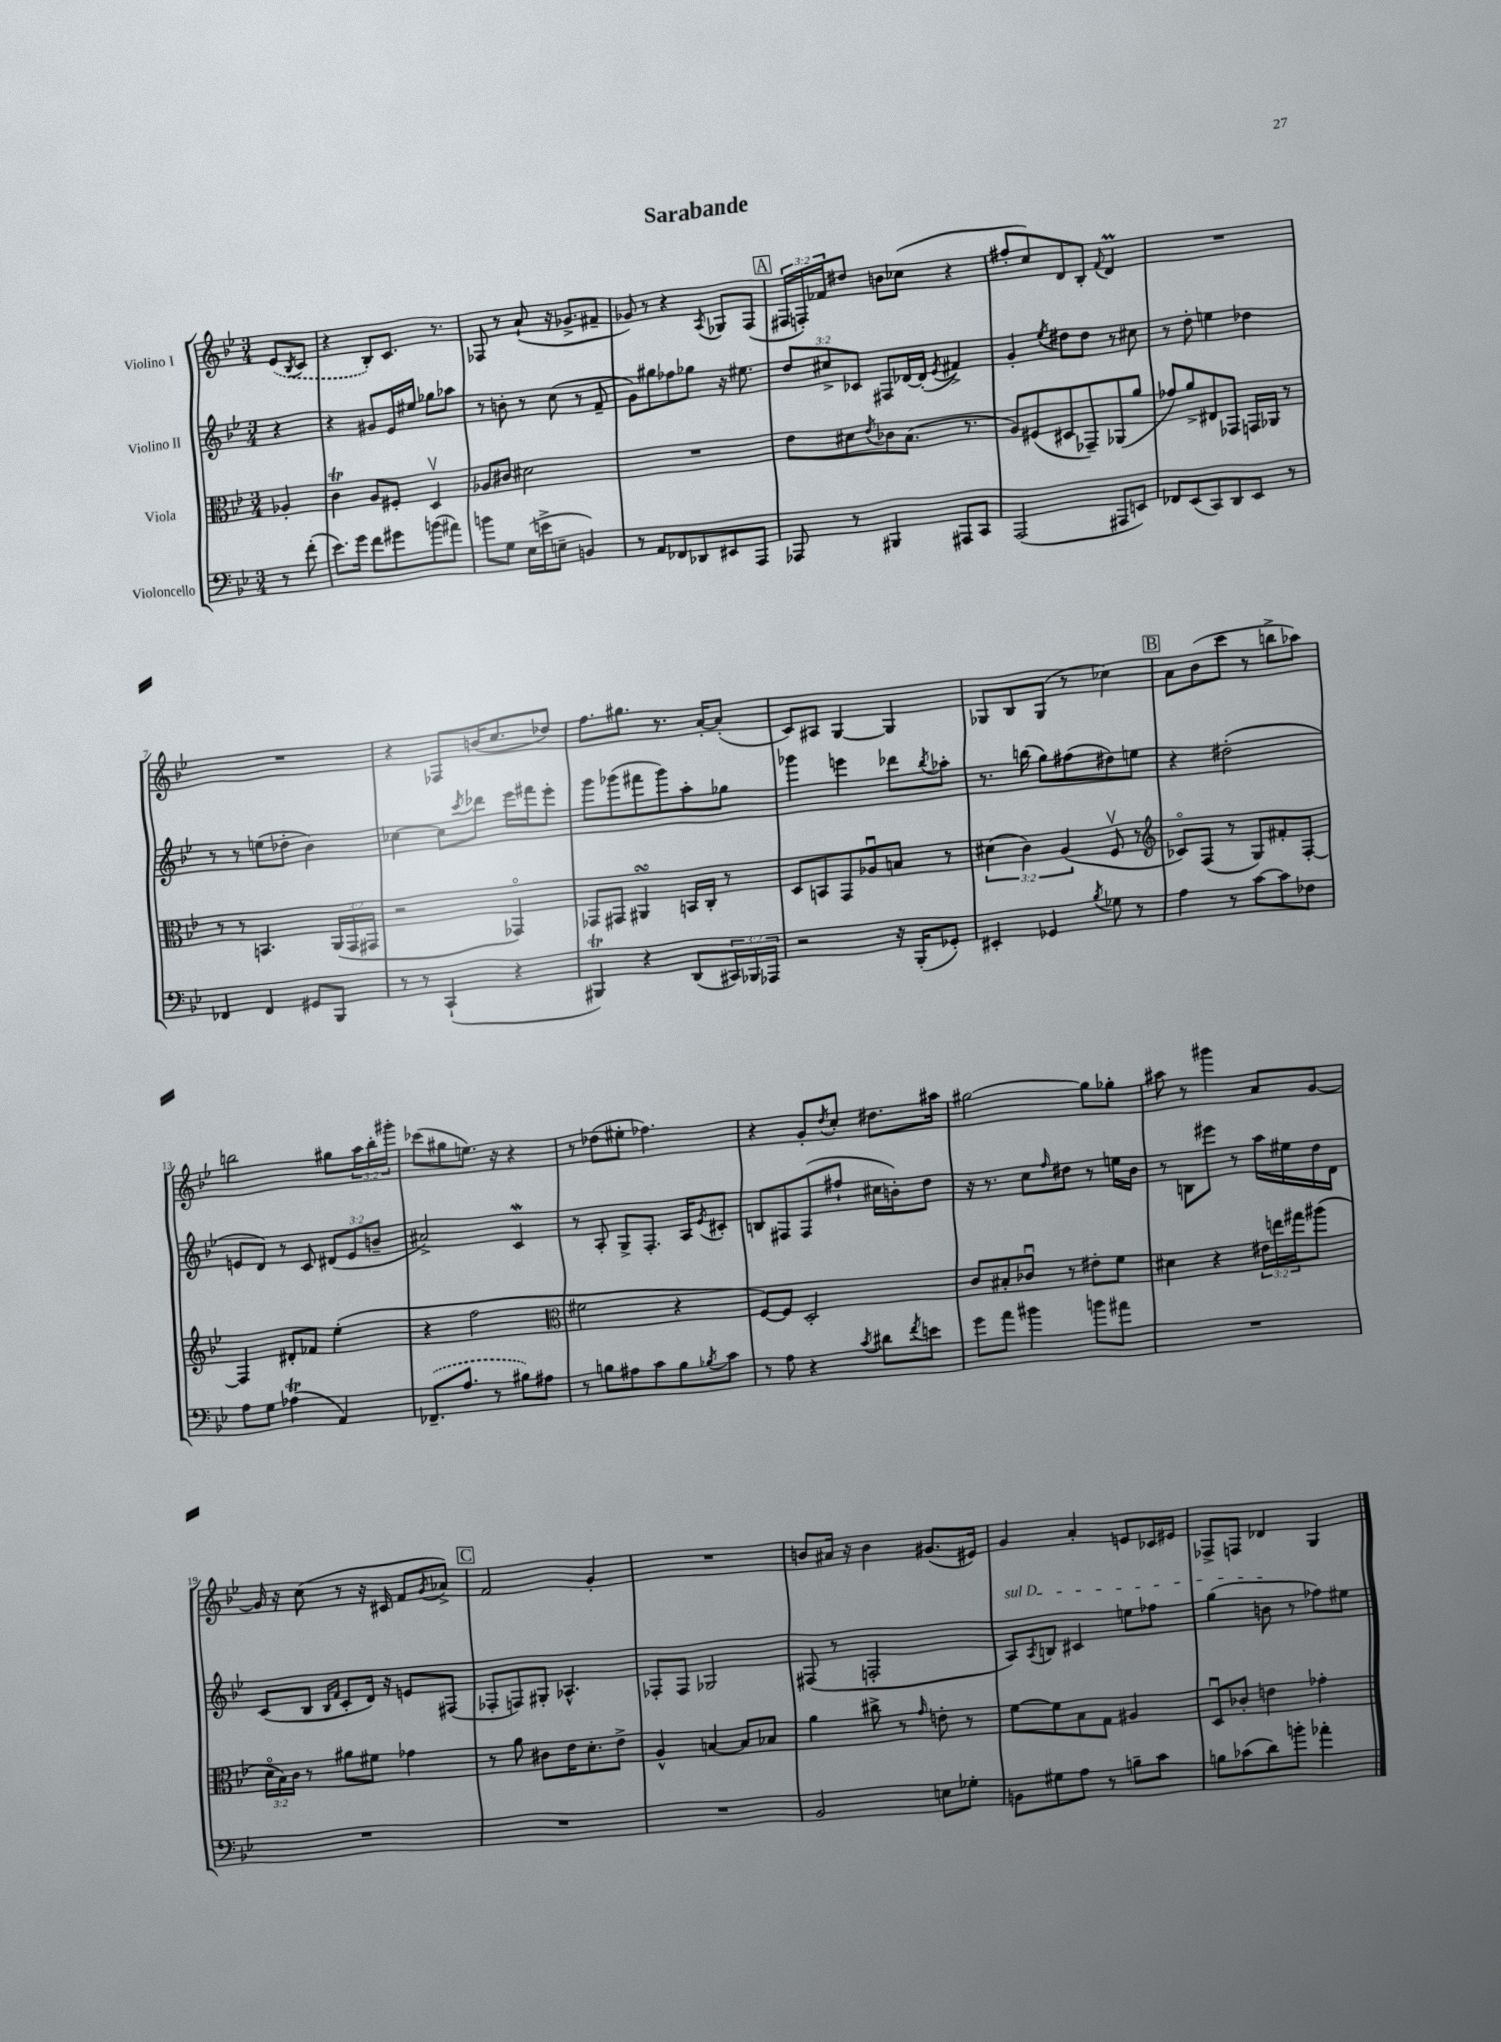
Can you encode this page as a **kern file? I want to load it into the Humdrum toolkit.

**kern	**kern	**kern	**kern
*staff4	*staff3	*staff2	*staff1
*clefF4	*clefC3	*clefG2	*clefG2
*k[b-e-]	*k[b-e-]	*k[b-e-]	*k[b-e-]
*M3/4	*M3/4	*M3/4	*M3/4
8r	4A-'/	4r	(8e-/L
.	.	.	8qB-/
(8f'\	.	.	8c/J
=	=	=	=
8.e-\L)	4c\	4r	4r
16g\Jk	.	.	.
8f\L	8A/L	8g#/L	8B-'/L)
8g#\	8F#'/J	16e-/L	8.c/J
.	.	16ee#/JJ	.
(8b\	4Dv/	8gg-\L	.
.	.	.	8.r
8a#\J)	.	8aa-\J	.
=	=	=	=
8b\L	8A-/L	8r	8F-/
8G\J	8c#/J	8b'\	8r
(16E-\LL	2d#\	8r	(8a`/
16e^\J	.	.	.
8E~\J	.	(8cc\	16r
.	.	.	8.g-^/L
4BB/)	.	8r	.
.	.	8f~/	8f#~/J
=	=	=	=
8r	2.r	8g\L)	8g-/)
8AA/L	.	8gg#\	8r
8FF-/	.	8ff-\	4r
8DD-/	.	8gg-\J	.
.	.	.	8qA/
8EE#/	.	16r	8G-/L
.	.	8.ee#\	.
8AAA/J	.	.	(8F/J
=	=	=	=
8AAA-/	8e-\L	12dd/L	24F#/LL
.	.	.	24F'/)
.	.	12cc#^/	24f-/J
8r	8d#\	.	8dd#/J
.	.	12c-/J	.
.	8qe-/	.	.
4BBB#/	8c-\	8F#/L	8b\L
.	(8.B-\J	[16d-/L	(8cc-\J
.	.	(16d-'/]JJ	.
.	.	8qe-/	.
8AAA#/L	.	4f#^/)	4r
.	8.r	.	.
8CC/J	.	.	.
=	=	=	=
(2AAA/	8A/L)	4g'/	8ff#'/L
.	(8F#/	.	8cc/)
.	.	8qee-/	.
.	8D#/	8dd#\L	8d/
.	8GG-~/)	8dd#\J	8B-'/J
.	.	.	8qqf/
8AAA#/L	(8AA-/	8r	4d/
8EE/J)	8a/J	8cc#\	.
=	=	=	=
8FF-/L	8g-/L)	8r	2.r
(8EE-/	8a^/	8dd'\	.
8CC/)	8E#/	4ee\	.
8DD/	8GG-/J	.	.
8EE-/J	16GG/LL	4dd-\	.
.	16AA-/JJ	.	.
8r	8r	.	.
=	=	=	=
4FF-/	8r	8r	2.r
.	8r	8r	.
4FF-/	4.BB/	(8ee\L	.
.	.	8dd-'\J	.
8GG#/L	.	4b-\)	.
8BBB-/J	(24AA/LL	.	.
.	24GG/	.	.
.	24GG#/JJ	.	.
=	=	=	=
8r	2r	[4cc-\	4r
8r	.	.	.
(4CC`/	.	8cc-\]L	8F-/L
.	.	8qccc/	.
.	.	8ddd-\J	(16b/K
.	.	.	8.cc/
4r	4GG-o/)	16eee-\LL	.
.	.	16fff#\J	.
.	.	8eee-'\J	8dd-/J)
=	=	=	=
4BBB#/)	8GG-/L	8ggg\L	8.ff\L
.	8GG#/J	(8ggg-\	.
.	.	.	8.gg#\J
4r	4AA#/	8fff#\	.
.	.	8ggg-\)	8.r
(8DD/L	16BB/LL	8aa'\	.
.	16C'/JJ	.	[16a'/LK
24CC#/L)	8r	8gg-\J	(8a'/]J
24BBB-/	.	.	.
24AAA-/JJ	.	.	.
=	=	=	=
2r	8D/L	4ggg-\	8c/L)
.	8BB/	.	8A#/J
.	8GG/	4eee\	[4G/
.	8A-u/	.	.
16r	8B/J	8ddd-\L	4G/]
(16BBB-'/LK	.	.	.
.	.	8qbb-/	.
8GG-'/J)	8r	8aa-'\J	.
=	=	=	=
4EE#'/	(6d#\	8.r	8G-/L
.	.	.	8B-/
.	6c\)	.	.
.	.	(16bb\	.
4GG-/	.	8gg\L)	(8G-/J
.	(6A/	.	.
.	.	(8ff#\	8r
8qB-/	.	.	.
8G-\	8Fv/	8dd#\)	4cc-\)
8r	8r	8ee\J	.
=	=	=	=
*	*clefG2	*	*
4A\	8c-o/L)	4r	8a\L
.	(8F/J	.	(8b-\
8r	8r	(2dd#'\	8ccc\J
[8c\L	8G/L)	.	8r
8c\]	8f#'/	.	8bb^\L
8F-\J	[8F'/J	.	8aa-\J)
=	=	=	=
8A\L	4F/]	8e/L	2bb\
8G\J	.	8d/J)	.
(4A-\	8d#'/L	8r	.
.	8f-/J	8c/	.
4AA/)	(4ee-'\	(12d#/L	8gg#\L
.	.	12e/	.
.	.	.	24aa\L
.	.	12b~/J	24bb'\
.	.	.	24ggg#'\JJ
=	=	=	=
(8.FF-~/L	4r	2a#^/)	(8ccc-\L
.	.	.	8gg#\
8.A/J	.	.	.
.	2ff\	.	8.ee\J)
8r	.	.	.
.	.	.	16r
8B#\L)	.	4c/	4r
8A#\J	.	.	.
=	=	=	=
*	*clefC3	*	*
8r	2f#\	8r	8r
8B\L	.	8A'/	(8dd-\L
8A#\	.	8G^/L	8ee#'\J
8c\	.	8.F'/J	4.ff-\)
8B\	4r	.	.
.	.	16A/LK	.
8qB-/	.	8qe-/	.
8c\J	.	8c#'/J	.
=	=	=	=
8r	[8F/L)	8B/L	4r
8A\	8F/]J	8F#/	.
4r	2D'/	(8F#/	8g'/L
.	.	.	8qdd/
.	.	8ff#`/J	8cc'/J
8qc/	.	.	.
8d#\L	.	16cc#\LL	8.dd#\L
.	.	16b'\J)	.
8qf/	.	.	.
8e\J	.	8dd\J	.
.	.	.	16aa#\Jk
=	=	=	=
8g\L	8c/L	16r	[2gg#\
.	.	8.r	.
8a\J	8B#'/	.	.
4b#\	8c-u/J	8cc\L	.
.	.	16qqff/	.
.	8r	8dd#\J	.
8b\L	8e#'\L	8r	8gg#\]L
8a#\J	8f\J	16ee\LL	8gg-'\J
.	.	16b-\JJ	.
=	=	=	=
2.r	4d#\	8r	8aa#\
.	.	8B\L	8r
.	4r	8eee#\J	4ggg#\
.	.	8r	.
.	24e#\LL	16aa\LL	8a/L
.	24ee\	.	.
.	.	16ee#\	.
.	24gg#\J	.	.
.	(8aa#\J	16dd\	[8g/J
.	.	16d\JJ	.
=	=	=	=
2.r	24do\LL	(8c/L	16g/]
.	24B-\)	.	.
.	.	.	16r
.	24c\JJ	.	.
.	8r	8B-/J	(8cc\
.	.	16qqB-/LL	.
.	.	16qqf/JJ	.
.	8a#\L	8c'/L	8r
.	8f#\J	16d/Jk)	16r
.	.	16r	16c#/
.	4g-\	8e/L	8f/L
.	.	.	8qg/
.	.	(8F#/J	8a-^/J)
=	=	=	=
2.r	8r	8F-'/L	2f/
.	8a\	8F/)	.
.	8c#\L	8G#'/J	.
.	16e-\K	4.A-^^/	.
.	8.d'\	.	.
.	.	.	4g'/
.	8e-^\J	.	.
=	=	=	=
2.r	4A^^/	8F-'/L	2.r
.	.	8F-/J	.
.	[4B/	2G-/	.
.	8B/]L	.	.
.	8B-/J	.	.
=	=	=	=
2BB-/	4a\	(8F#/	8b/L
.	.	8r	16a#/Jk
.	.	.	16r
.	8cc#^\	2F'/	4b\
.	8r	.	.
.	16qqg/	.	.
8E\L	8e'\	.	(8.g#/L
8G-'\J	8r	.	.
.	.	.	16e#/Jk)
=	=	=	=
8BB\L	[8f\L	8A/L)	4g/
.	.	8qA/	.
8G#\	8f\]	8B/J	.
8A\J	8B-\	4c#/	4a'/
8r	8G\J	.	.
8B~\L	4A#/	8ee\L	8e/L
8c\J	.	8ff-\J	16c-/L
.	.	.	16e#/JJ
=	=	=	=
8B\L	8Du/L	(4gg\	8F-^/L
(8c-\	8c-'/J	.	8F/J
8d\)	4e\	8b\	4d-/
8b'\J	.	8r	.
4a-'\	4g-'\	8ff-\L)	4G/
.	.	8ee#\J	.
==	==	==	==
*-	*-	*-	*-
